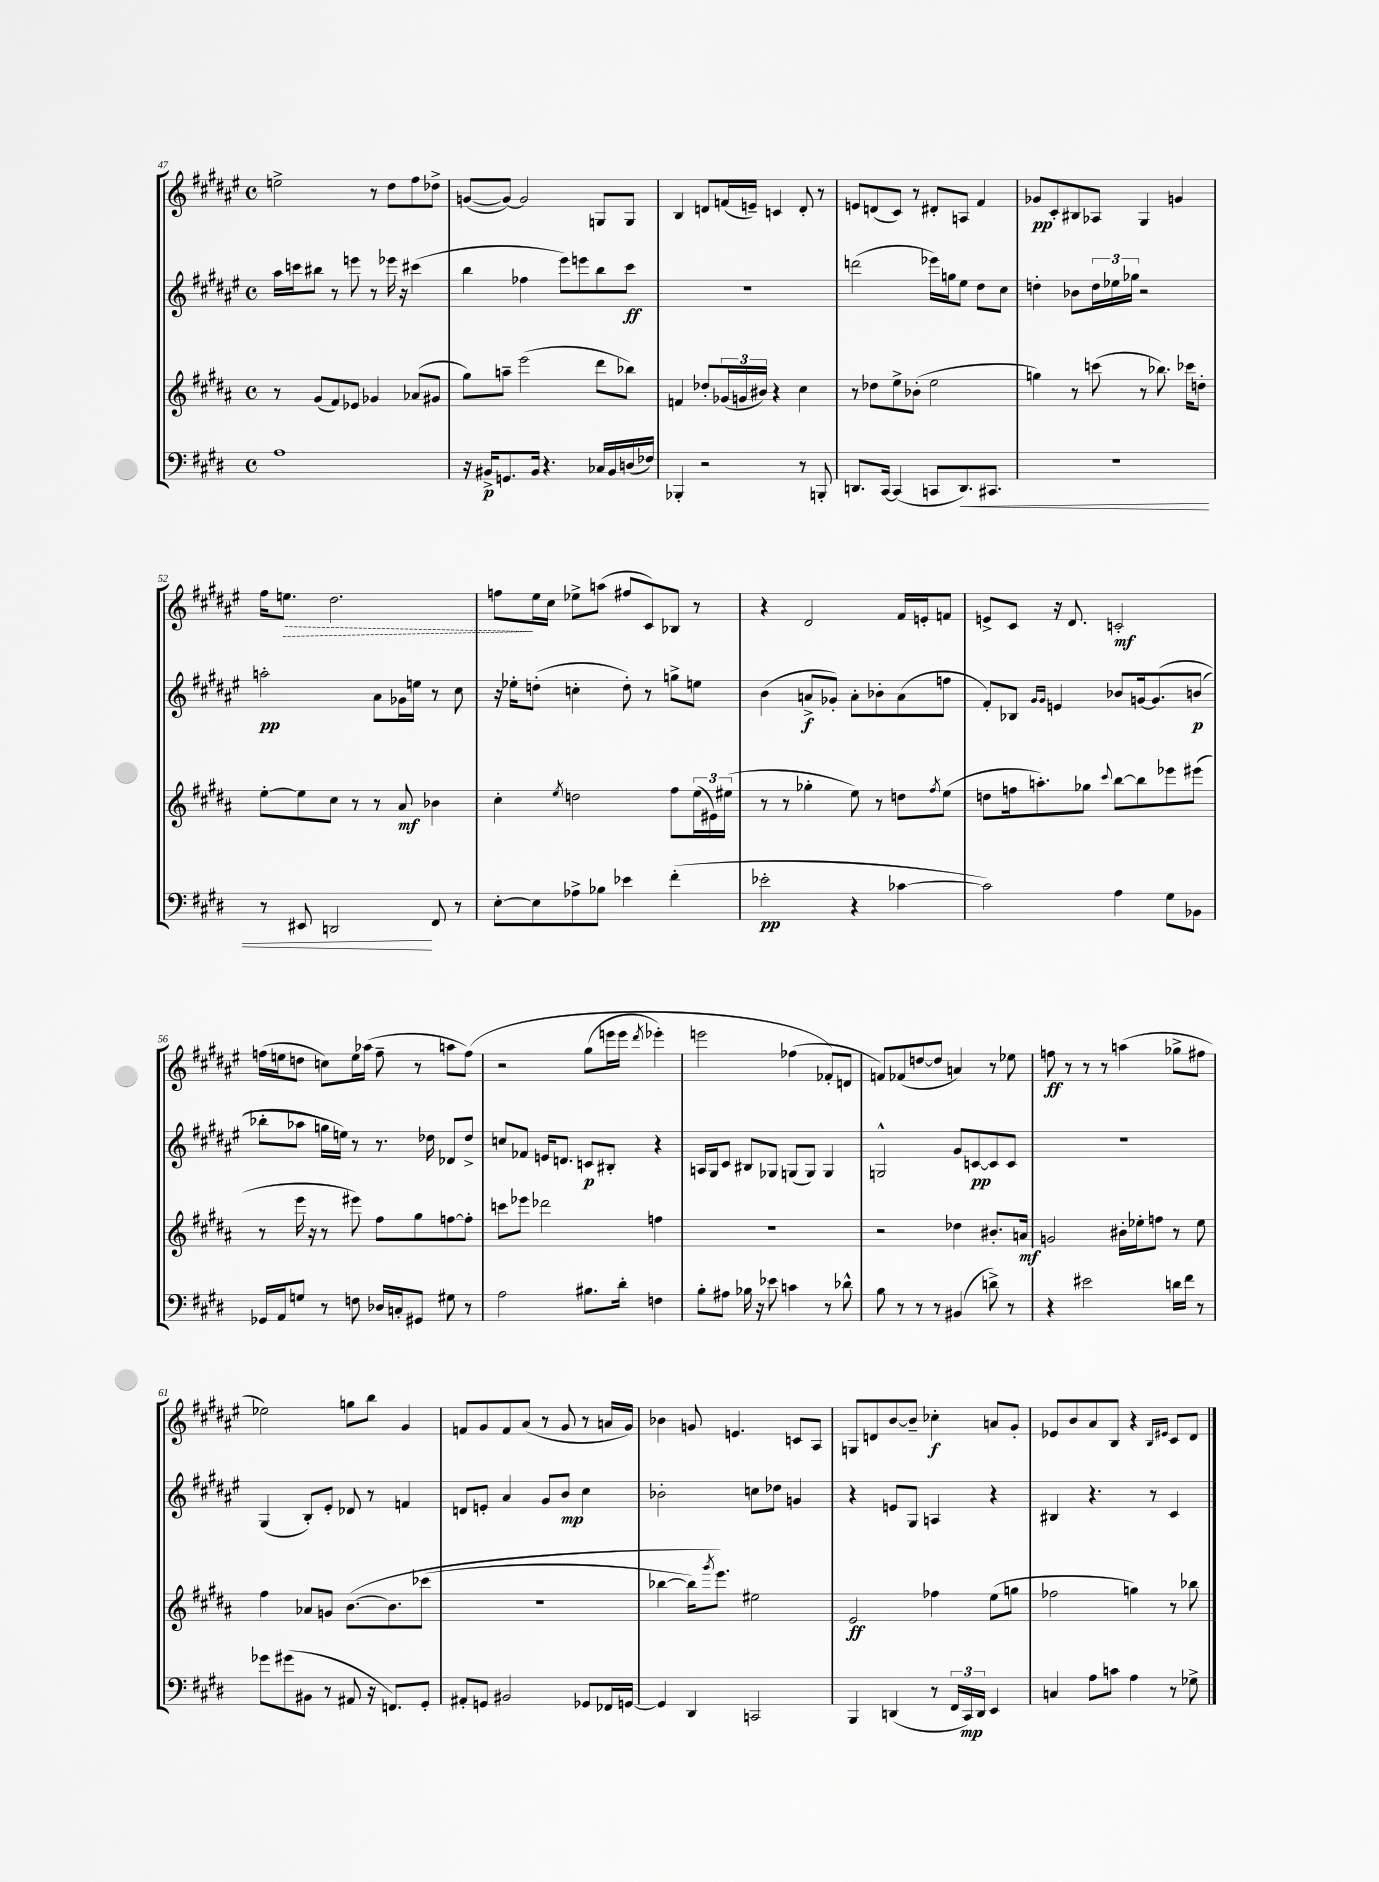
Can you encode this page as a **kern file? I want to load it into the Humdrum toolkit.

**kern	**kern	**kern	**kern
*staff4	*staff3	*staff2	*staff1
*clefF4	*clefG2	*clefG2	*clefG2
*k[f#c#g#d#]	*k[f#c#g#d#a#]	*k[f#c#g#d#a#e#]	*k[f#c#g#d#a#e#]
*M4/4	*M4/4	*M4/4	*M4/4
*met(c)	*met(c)	*met(c)	*met(c)
1A	8r	16aa#	2ee^
.	.	16ccc	.
.	(8g#	8bb#	.
.	8f#)	8r	.
.	8e-	8eee	.
.	4g-	8r	8r
.	.	16eee-	8dd#
.	.	16r	.
.	(8a-	(4ccc#	8ff#
.	8g#	.	8dd-^
=	=	=	=
16r	8gg#)	4bb	([8g
16BB#^	.	.	.
8.GG	8aa~	.	8g_)
.	(2eee	4ff-	2g]
16BB#	.	.	.
4.r	.	.	.
.	.	8eee#)	.
.	.	8eee	.
16C-	8ddd#	8bb	8G
16BB#	.	.	.
(16D	8bb-)	8ccc#	8G
16F-)	.	.	.
=	=	=	=
4BBB-'	4f	1r	4B
2r	8dd-'	.	8d
.	(24g-	.	(16f
.	24g	.	.
.	.	.	16e~)
.	24b#)	.	.
.	4r	.	4c
8r	4cc#	.	8d'
8BBB'	.	.	8r
=	=	=	=
8.DD	8r	(2ddd	8e
.	8dd-	.	(8d
[16CC#	.	.	.
(4CC#]	8ee^	.	8c#)
.	(8b-'	.	8r
8CC	2ee	16eee-)	8d#'
.	.	16gg	.
8.DD)	.	8ee#	8A
.	.	8dd#	4f#
8.CC#	.	.	.
.	.	8cc#	.
=	=	=	=
1r	4gg)	4dd'	8g-
.	.	.	8c#'
.	8r	8b-	8B#
.	(8ccc	24dd	8A-
.	.	24ee-	.
.	.	24gg-	.
.	8r	2r	4G#
.	8.bb-)	.	.
.	.	.	4g
.	16ccc-	.	.
.	8dd'	.	.
=	=	=	=
8r	[8ee'	2aa'	16ff#
.	.	.	8.ee
8EE#	8ee]	.	.
2DD	8cc#	.	2.dd#
.	8r	.	.
.	8r	8a#	.
.	8a#	16g-	.
.	.	16ee	.
8FF#	4b-	8r	.
8r	.	8cc#	.
=	=	=	=
[8E'	4cc#'	16r	8ff
.	.	16ee-'	.
8E]	.	(8dd'	16ee#
.	.	.	16cc#
.	8qee	.	.
8A-^	2dd	4cc'	8ee-^
8B-	.	.	(8aa
4e-	.	8dd')	8ff#
.	.	8r	8c#)
(4f#'	8ff#	8gg^	8B-
.	(24ee	8ee	8r
.	24e#)	.	.
.	(24ee#	.	.
=	=	=	=
2e-'	8r	(4b	4r
.	8r	.	.
.	4gg-'	8a^	2d#
.	.	8g-')	.
4r	8ee)	8a'	.
.	8r	8b-'	.
[4c-	8dd	(8a	16f#
.	.	.	16e'
.	8qff#	.	.
.	(8ee	8ff	8f
=	=	=	=
2c-])	8dd	8f#')	8e^
.	16ff	8B-	8c#
.	8.aa')	.	.
.	.	16qqg#	.
.	.	16qqg#	.
.	.	4e	16r
.	.	.	8.d#
.	8gg-	.	.
.	8qqccc#	.	.
4A	[8bb	8b-	2c'
.	8bb]	[16g	.
.	.	&(8.g]	.
8G#	8eee-	.	.
8BB-	(8eee#	(8b	.
=	=	=	=
16GG-	8r	8bb-'	(16ff
16AA	.	.	16ee
8G	16eee	8aa-	8dd
.	16r	.	.
8r	8r	16gg)	8cc)
.	.	16ee&)	.
8F	8eee#)	8r	16ee
.	.	.	(16aa-
16D-	8ff#	8.r	8ff~
16C'	.	.	.
8GG#	8gg#	.	8r
.	.	16dd-	.
8G#	[8ff	8d-	8aa
8r	8ff']	8dd-^	&(8ff)
=	=	=	=
2A	8ccc	8cc	2r
.	8eee-	8f-	.
.	2ddd-	16e	.
.	.	8.d	.
8.B#	.	8c	(8gg#
.	.	8B#'	16eee
16d#'	.	.	16eee
.	.	.	8qddd#
4F	4ff	4r	4eee-')
=	=	=	=
8B'	1r	16A	2eee
.	.	16G#	.
8A#	.	8c#	.
16B-	.	8B#	.
16r	.	.	.
8e-	.	8G-	.
4c	.	(8G	(4ff-
.	.	8G)	.
8r	.	4G	8f-'&)
8d-^^	.	.	8d
=	=	=	=
8B	2r	2G^^	8f)
8r	.	.	(8f-
8r	.	.	[8dd
8r	.	.	8dd]
(4BB#	4dd-	8g#	4a)
.	.	[8c	.
8d^)	8.b#'	8c]	8r
8r	.	8c	8ee-
.	16a	.	.
=	=	=	=
4r	2g	1r	8ff
.	.	.	8r
2e#	.	.	8r
.	.	.	8r
.	16b#'	.	(4aa
.	16ee-'	.	.
.	8ff	.	.
16d	8r	.	8gg-^
16f#	.	.	.
8r	8ee-	.	8ff#
=	=	=	=
8g-	4ff#	(4G#	2ee-)
(8g#	.	.	.
8BB#	8a-	8B')	.
8r	8g	8e#'	.
8AA#	&([8.b	8d-	8gg
16r	.	8r	8bb
8.FF)	8.b]	.	.
.	.	4f	4g#
8GG#'	(8ccc-	.	.
=	=	=	=
8AA#'	1r	8d	8f
8GG	.	8e'	8g#
2BB#	.	4a#	8f
.	.	.	(8a#
.	.	8g#	8r
.	.	8b	8g#
8GG-	.	4cc#	8r
16FF-	.	.	16a
[16GG	.	.	16g#)
=	=	=	=
4GG]	[4bb-	2b-'	4b-
4DD#	16bb-])	.	8g
.	8qggg#	.	.
.	8.eee&)	.	.
.	.	.	4.e
2CC	2ee#	8cc	.
.	.	8dd-	.
.	.	4g	8c
.	.	.	8A#
=	=	=	=
4BBB	2e	4r	8G
.	.	.	8d
(4DD	.	8e	[8b
.	.	8G#	8b~]
8r	4ff-	4A	4cc-'
24FF#	.	.	.
24CC#)	.	.	.
24DD	.	.	.
4EE	(8ee	4r	8a
.	8gg	.	8g#'
=	=	=	=
4C	2ff-	4B#	8e-
.	.	.	8b
8A	.	4.r	8a#
8c	.	.	8B
4A	4gg)	.	4r
.	.	8r	.
.	.	.	16qqB
.	.	.	16qqe#
8r	8r	4c#	8c#
8G-^	8bb-	.	8d#
==	==	==	==
*-	*-	*-	*-
